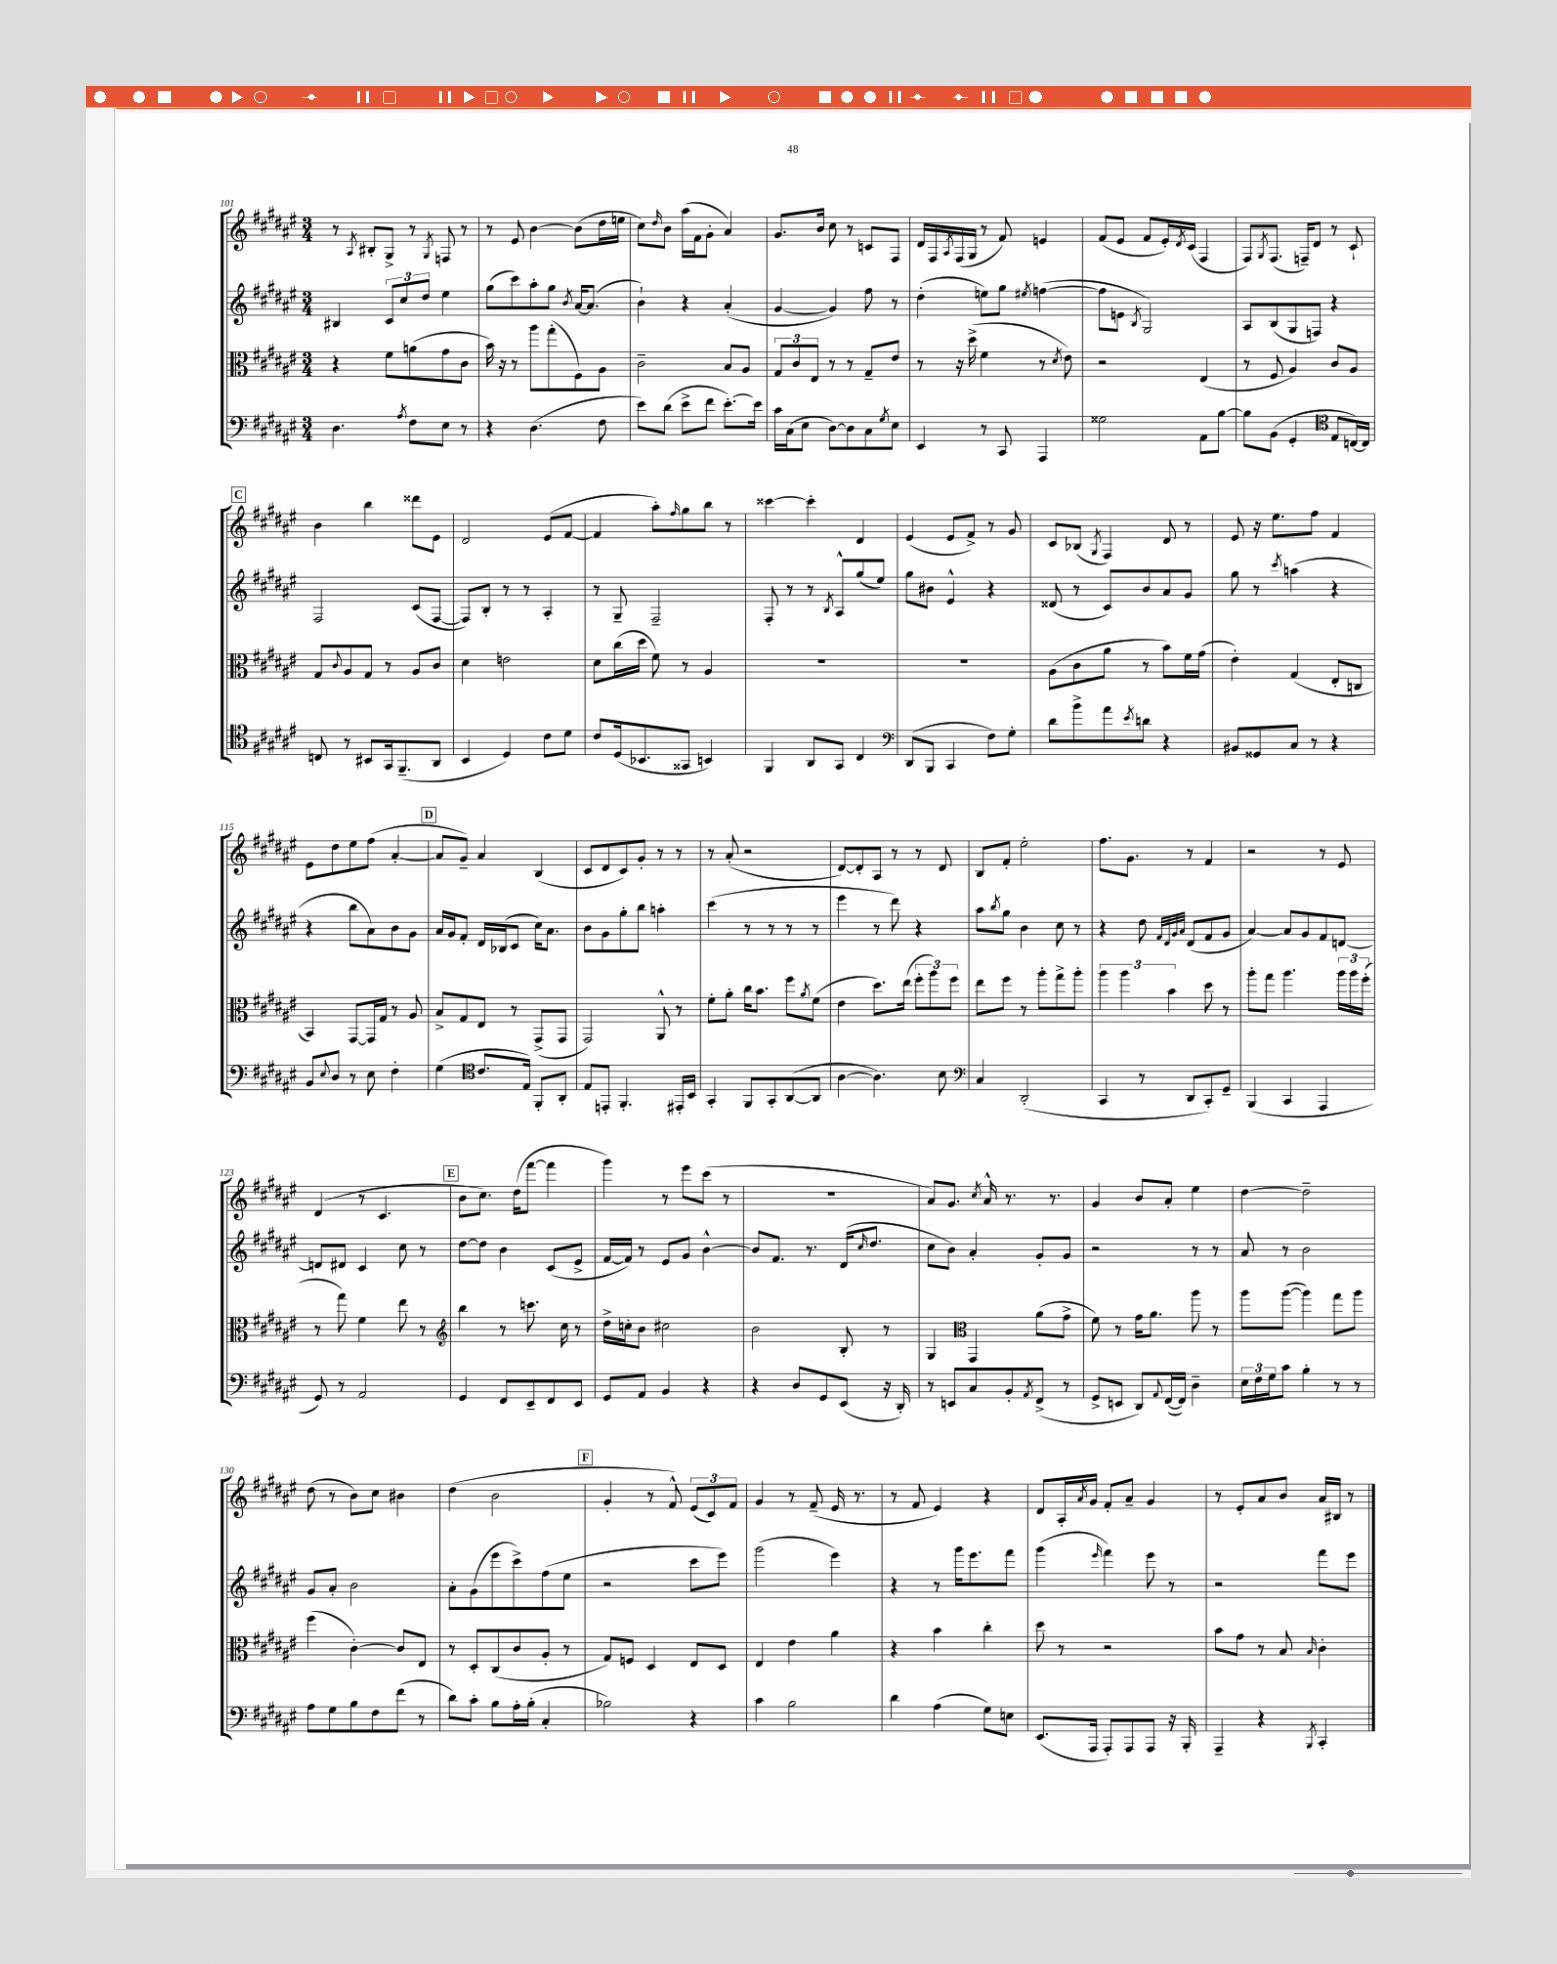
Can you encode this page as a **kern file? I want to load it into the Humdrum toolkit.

**kern	**kern	**kern	**kern
*staff4	*staff3	*staff2	*staff1
*clefF4	*clefC3	*clefG2	*clefG2
*k[f#c#g#d#a#e#]	*k[f#c#g#d#a#e#]	*k[f#c#g#d#a#e#]	*k[f#c#g#d#a#e#]
*M3/4	*M3/4	*M3/4	*M3/4
4.D#\	4r	4B#/	8r
.	.	.	8qA#/
.	.	.	8B#'/L
.	8f#\L	12c#/L	8G#^/J
.	.	12cc#/	.
8qA#/	.	.	.
8F#\L	(8a\	.	8r
.	.	12dd#/J	.
.	.	.	8qG#/
8E#\J	8g#\	4ee#\	8F/
8r	8c#\J	.	8r
=	=	=	=
4r	16b\)	(8gg#\L	8r
.	16r	.	.
.	8r	8ccc#\)	8e#/
(4.D#\	8aa#\L	8aa#'\	[4b\
.	(8gg#'\	8gg#\J	.
.	.	8qb/	.
.	8F#\)	[16a#/LK	(8b\]L
.	.	(8.a#/]J	.
8F#\	8A#\J	.	16dd#\L
.	.	.	16ee\JJ
=	=	=	=
8e#\L)	2c#~\	4b`\)	8cc#\L)
.	.	.	16qqdd#/
(8d#\J	.	.	8b\J
8e#^\L	.	4r	(16aa#\LL
.	.	.	16f#\J
8f#\J	.	.	8g#'\J
[8.e#'\L)	8B/L	(4a#'/	4a#/)
.	8A#/J	.	.
16e#\]Jk	.	.	.
=	=	=	=
16c#\LL	12G#/L	[4g#/	8.g#/L
(16C#\J	.	.	.
.	12c#/	.	.
8E#\J	.	.	.
.	12E#/J	.	.
.	.	.	16b/Jk
[8D#\L)	8r	4g#/])	8cc#\
8D#\]	8r	.	8r
8C#\	8G#~/L	8ff#\	8c/L
8qG#/	.	.	.
8E#\J	8e#/J	8r	8F#/J
=	=	=	=
4EE#/	8r	(4dd#'\	16d#/LL
.	.	.	16F#/
.	.	.	8qA#/
.	16r	.	(16F#/
.	(16dd#^\	.	16G#/JJ
8r	4f#\	8ee\L)	8r
8CC#/	.	8gg#\J	8f#/)
.	.	8qee#/	.
4AAA#/	8r	([4ff\	4e/
.	8qd#/	.	.
.	8e#\)	.	.
=	=	=	=
2G##\	2r	8ff\]L	(8f#/L
.	.	8e\J	8e#/J
.	.	8qB/	.
.	.	2G#/)	8f#/L
.	.	.	16e#'/L)
.	.	.	8qd#/
.	.	.	(16c#/JJ
8AA#\L	(4E#/	.	4F#/
[8B\J	.	.	.
=	=	=	=
8B\]L	8r	8A#/L	8F#/L)
.	.	.	8qG#/
(8BB\J	8F#/	(8B/	(8.F#/J
4GG#'/	4A#/)	8G#/	.
.	.	.	16F~/LK)
.	.	8F/J)	8d#/J
*clefC4	*	*	*
8E#/L	8c#/L	4r	8r
[16C/L)	8A#/J	.	8c#`/
16C/]JJ	.	.	.
=	=	=	=
8C/	8G#/L	2F#/	4b\
.	8qqc#/	.	.
8r	8A#/	.	.
8BB#/L	8G#/J	.	4bb\
16GG#/k	8r	.	.
(8.FF#~/	.	.	.
.	8A#/L	(8c#/L	8ddd##\L
8AA#/J	8c#/J	[8F#/J	8e#\J
=	=	=	=
4BB/	4d#\	8F#/]L)	2d#/
.	.	8B'/J	.
4D#/)	2e\	8r	.
.	.	8r	.
8c#\L	.	4A#'/	(8e#/L
8d#\J	.	.	[8f#/J
=	=	=	=
8c#/L	8d#\L	8r	4f#/]
(16D#/k	(16cc#\L	8G#~/	.
8.BB-/	16dd#\JJ	.	.
.	8f#\)	2F#~/	8aa#'\L)
.	.	.	16qqff#/
8GG##/J	8r	.	8gg#\
4BB/)	4A#/	.	8bb\J
.	.	.	8r
=	=	=	=
4FF#/	2.r	8F#'/	[4ccc##\
.	.	8r	.
8AA#/L	.	8r	4ccc##'\]
.	.	8qB/	.
8GG#/J	.	8A#^^/L	.
4C#/	.	(8gg#/	4d#/
.	.	8ee#/J)	.
=	=	=	=
*clefF4	*	*	*
(8DD#/L	2.r	8gg#\L	(4e#/
8BBB/J	.	8b#\J	.
4CC#/	.	4e#^^/	8e#/L
.	.	.	8f#^/J)
8F#\L)	.	4r	8r
8G#'\J	.	.	8g#/
=	=	=	=
8d#\L	(8A#\L	(8d##/	8c#/L
8b^\	8c#\	8r	(8B-/J
.	.	.	8qG#/
8a#\	8a#\J	8c#/L)	4F#/)
8qe#/	.	.	.
8d\J	8r	8b/	.
4r	8b\L)	8a#/	8d#/
.	16f#\L	8g#/J	8r
.	(16g#\JJ	.	.
=	=	=	=
8BB#/L	4e#'\)	8gg#\	8e#/
8GG##/	.	8r	16r
.	.	.	8.ee#\L
.	.	8qccc#/	.
8C#/J	(4G#/	(4aa\	.
8r	.	.	8ff#\J
4r	8E#'/L	4r	4f#/
.	8C/J	.	.
=	=	=	=
8BB/L	4BB/)	4r	8e#\L
8qqE#/	.	.	.
8D#/J	.	.	8dd#\
8r	[8GG#/L	8bb\L	8ee#\
8E#\	16GG#/]L	8a#\)	(8ff#\J
.	16G#/JJ	.	.
4F#'\	8r	8b\	[4a#'/
.	8A#/	8g#\J	.
=	=	=	=
(4G#\	8B^/L	16a#/LL	8a#/]L
.	.	16g#/J	.
.	8G#/	8f#'/J	8g#~/J)
*clefC4	*	*	*
8.c#/L	8E#/J	16d#/LL	4a#/
.	.	(16B-/J	.
.	8r	8c#/J	.
16E#/Jk)	.	.	.
8FF#'/L	(8GG#^/L	16cc#\LK)	(4B/
.	.	8.a#\J	.
8AA#'/J	8GG#/J	.	.
=	=	=	=
8E#/L	2GG#/)	8b\L	8c#/L
8EE'/J	.	8g#\	8d#/
4.FF#'/	.	8gg#'\	8c#/)
.	.	8bb\J	8g#'/J
.	8AA#^^/	4aa'\	8r
16EE#'/LL	8r	.	8r
16BB/JJ	.	.	.
=	=	=	=
4GG#'/	8f#'\L	(4ccc#\	8r
.	8a#'\J	.	(8a#'/
8FF#/L	16cc#\LK	8r	2r
.	8.b\J	.	.
8GG#'/	.	8r	.
([8AA#/	8ff#\L	8r	.
.	8qa#/	.	.
8AA#/]J	(8f#\J	8r	.
=	=	=	=
[4A#\	4e#\	4eee#\	[8d#/L)
.	.	.	8d#'/]
4.A#\])	8.dd#\L)	8r	8A#/J
.	.	8ddd#\)	8r
.	(16ee#\Jk	.	.
.	12ff#'\L	4r	8r
.	12aa#\)	.	.
8B\	.	.	8d#/
.	12ff#\J	.	.
=	=	=	=
*clefF4	*	*	*
4C#/	8ee#\L	8aa#\L	8B/L
.	.	8qbb/	.
.	8ff#\J	8gg#\J	8f#'/J
(2DD#'/	8r	4b\	2ee#'\
.	8aa#'\L	.	.
.	8gg#^\	8cc#\	.
.	8aa#'\J	8r	.
=	=	=	=
4CC#/	6aa#\	4r	8.ff#\L
.	6aa#\	.	.
.	.	.	8.g#\J
8r	.	8dd#\	.
.	6b\	.	.
.	.	32qqf#/LLL	.
.	.	32qqd#/	.
.	.	32qqg#/	.
.	.	32qqa#/JJJ	.
8DD#/L	.	(8d#/L	8r
8CC#'/)	8dd#\	8f#/	4f#/
8GG#~/J	8r	8g#/J	.
=	=	=	=
(4BBB/	8aa#'\L	[4a#/)	2r
.	8gg#\J	.	.
4CC#/	4.aa#\	8a#/]L	.
.	.	8g#/	.
4AAA#/	.	8f#/	8r
.	24aa#\LL	[8d/J	8e#/
.	24aa#\	.	.
.	(24ff#'\JJ	.	.
=	=	=	=
8GG#/)	8r	8d/]L	(4d#/
8r	8gg#\)	8d#/J	.
2AA#/	4f#\	4c#/	8r
.	.	.	4.c#/
.	8ee#\	8cc#\	.
.	8r	8r	.
=	=	=	=
*	*clefG2	*	*
4GG#/	4bb\	[8dd#\L	8b\L
.	.	8dd#\]J	8.cc#\J)
8FF#/L	8r	4b\	.
.	.	.	(16dd#\LK
8EE#~/	8.ccc\	.	[8fff#\J
8FF#/	.	(8c#/L	4fff#\]
.	16cc#\	.	.
8EE#/J	8r	8e#^/J	.
=	=	=	=
8GG#/L	16dd#^\LL	[16f#/LL	4ggg#\)
.	16cc'\J	16f#/]JJ)	.
8AA#/J	8b\J	8r	.
4BB/	2cc#\	8e#/L	8r
.	.	8g#/J	8eee#\L
4r	.	[4b^^\	(8ccc#\J
.	.	.	8r
=	=	=	=
4r	2b\	8b/]L	2.r
.	.	8.f#/J	.
8D#/L	.	.	.
.	.	8.r	.
8GG#/	.	.	.
(8EE#/J	8B'/	(16d#/LK	.
.	.	16qqcc#/	.
.	.	8.dd#/J	.
16r	8r	.	.
16DD#'/)	.	.	.
=	=	=	=
8r	4G#/	8cc#\L	8a#/L)
8EE/L	.	8b\J)	8.g#/J
*	*clefC3	*	*
8C#/	4GG#/	4a#'/	.
.	.	.	8qcc#/
.	.	.	16a#^^/
8BB'/	.	.	8.r
8qAA#/	.	.	.
(8FF#^/J	(8a#\L	8g#'/L	.
.	.	.	8.r
8r	8g#^\J	8g#/J	.
=	=	=	=
8GG#^/L	8f#\)	2r	4g#/
8EE/J	8r	.	.
8DD#/L)	16g#\LK	.	8b/L
.	8.a#\J	.	.
8qqAA#/	.	.	.
([16FF#/L	.	.	8a#'/J
16FF#/]JJ)	.	.	.
4D#~\	8aa#\	8r	4ee#\
.	8r	8r	.
=	=	=	=
24E#\LL	8aa#\L	8a#/	[4dd#\
24F#\	.	.	.
24G#\J	.	.	.
8c#\J	([8aa#\J	8r	.
4B'\	4aa#\])	2b\	2dd#~\]
8r	8gg#\L	.	.
8r	8aa#\J	.	.
=	=	=	=
8A#\L	(4ff#\	8g#/L	(8dd#\
8G#\	.	8a#'/J	8r
8B\	[4c#'\)	2b\	8b\L)
8F#\	.	.	8cc#\J
(8f#\J	8c#/]L	.	4b#\
8r	8E#/J	.	.
=	=	=	=
8d#\L)	8r	8a#'\L	(4dd#\
8c#'\J	8D#'/L	(8g#\	.
8B\L	(8C#/	8eee#\	2b\
16A#'\L	8c#/	8ccc#^\)	.
(16B'\JJ	.	.	.
4C#'/	8A#'/J	(8ff#\	.
.	8r	8ee#\J	.
=	=	=	=
2B-\)	8G#/L)	2r	4g#'/
.	8F/J	.	.
.	4D#/	.	8r
.	.	.	8f#^^/)
4r	8E#/L	8ccc#\L	(12e#/L
.	.	.	12c#/)
.	8D#/J	8eee#\J)	.
.	.	.	12f#/J
=	=	=	=
4c#\	4E#/	(2ggg#\	4g#/
2B\	4e#\	.	8r
.	.	.	(8f#~/
.	4a#\	4eee#\)	16e#/
.	.	.	8.r
=	=	=	=
4d#\	4r	4r	8r
.	.	.	8f#/
(4A#\	4b\	8r	4e#/)
.	.	16ggg#\LK	.
.	.	8.eee#\	.
8G#\L)	4cc#'\	.	4r
8E\J	.	8fff#\J	.
=	=	=	=
(8.EE#/L	8dd#\	(4ggg#\	8d#/L
.	8r	.	16A#'/L
.	.	.	8qa#/
16AAA#/Jk	.	.	16g#/JJ
.	.	16qqeee#/	.
8AAA#'/L)	2r	4fff#\)	8f#'/L
8AAA#/	.	.	8a#~/J
8AAA#/J	.	8eee#\	4g#/
16r	.	8r	.
16BBB'/	.	.	.
=	=	=	=
4AAA#~/	8b\L	2r	8r
.	8g#\J	.	8e#'/L
4r	8r	.	8a#/
.	8B/	.	8b/J
8qBBB/	16qqB/	.	.
4CC#'/	4c#'\	8fff#\L	16a#/LL
.	.	.	16B#/JJ
.	.	8eee#\J	8r
==	==	==	==
*-	*-	*-	*-
